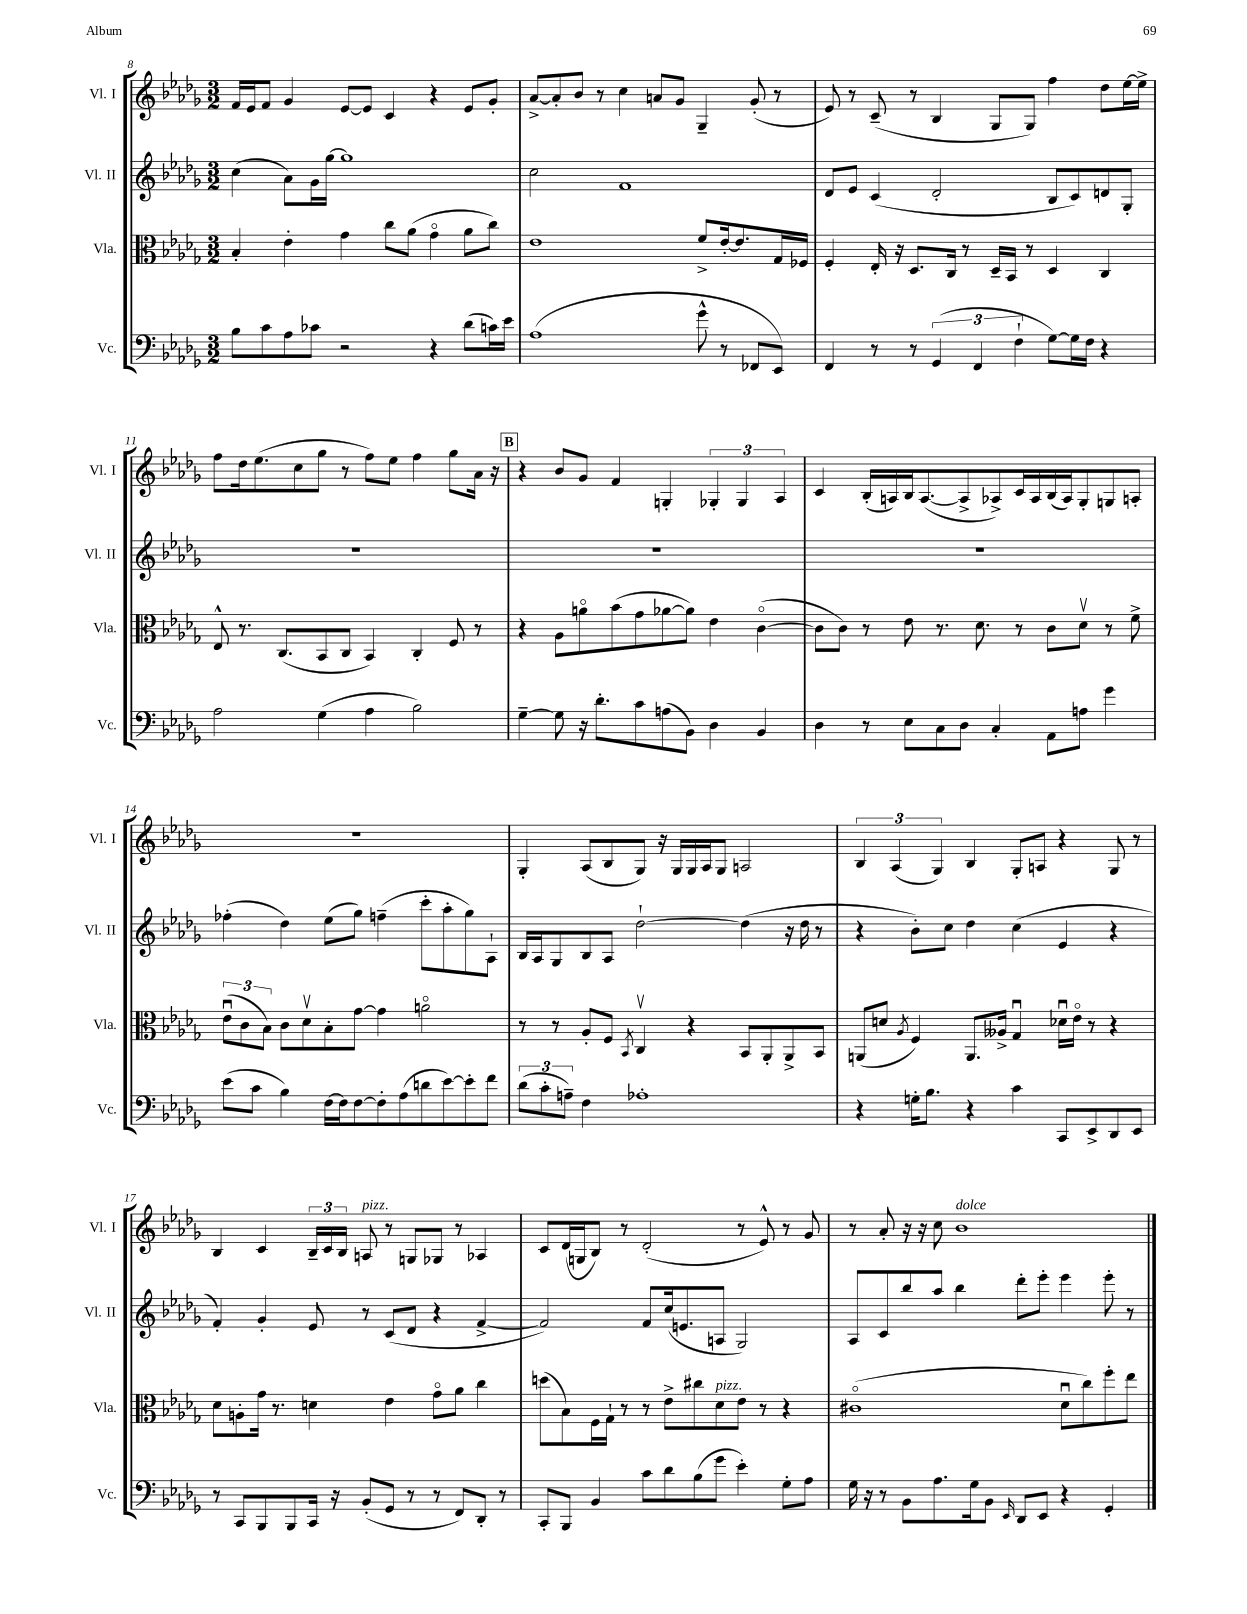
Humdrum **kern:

**kern	**kern	**kern	**kern
*staff4	*staff3	*staff2	*staff1
*clefF4	*clefC3	*clefG2	*clefG2
*k[b-e-a-d-g-]	*k[b-e-a-d-g-]	*k[b-e-a-d-g-]	*k[b-e-a-d-g-]
*M3/2	*M3/2	*M3/2	*M3/2
8B-	4B-'	(4cc	16f
.	.	.	16e-
8c	.	.	8f
8A-	4e-'	8a-)	4g-
8c-	.	16g-	.
.	.	[16gg-	.
2r	4g-	1gg-]	[8e-
.	.	.	8e-]
.	8cc	.	4c
.	(8a-	.	.
4r	4g-o	.	4r
(8d-	8a-	.	8e-
16c)	8cc)	.	8g-'
16e-	.	.	.
=	=	=	=
(1A-	1e-	2cc	[8a-^
.	.	.	8a-']
.	.	.	8b-
.	.	.	8r
.	.	1f	4cc
.	.	.	8a
.	.	.	8g-
8g-^^	8f^	.	4G-~
8r	[16e-'	.	.
.	8.e-]	.	.
8FF-	.	.	(8g-'
8EE-)	16G-	.	8r
.	16F-	.	.
=	=	=	=
4FF	4F'	8d-	8e-)
.	.	8e-	8r
8r	16E-'	(4c	(8c~
.	16r	.	.
8r	8.D-	.	8r
(6GG-	.	2d-'	4B-
.	16C	.	.
.	8r	.	.
6FF	.	.	.
.	16D-~	.	8G-
.	16BB-	.	.
6F`	.	.	.
.	8r	.	8G-)
[8G-)	4D-	8B-	4ff
16G-]	.	8c)	.
16F	.	.	.
4r	4C	8d	8dd-
.	.	8G-'	[16ee-
.	.	.	16ee-^]
=	=	=	=
2A-	8E-^^	1.r	8ff
.	8.r	.	16dd-
.	.	.	(8.ee-
.	(8.C	.	.
.	.	.	8cc
(4G-	8BB-	.	8gg-
.	8C	.	8r
4A-	4BB-)	.	8ff)
.	.	.	8ee-
2B-)	4C'	.	4ff
.	8F	.	8gg-
.	8r	.	16a-
.	.	.	16r
=	=	=	=
[4G-~	4r	1.r	4r
8G-]	8A-	.	8b-
16r	8ao	.	8g-
8.d-'	.	.	.
.	(8b-	.	4f
8c	8g-	.	.
(8A	[8a-	.	4G'
8BB-)	8a-])	.	.
4D-	4e-	.	6G-'
.	.	.	6G-
4BB-	([4co	.	.
.	.	.	6A-
=	=	=	=
4D-	8c]	1.r	4c
.	8c)	.	.
8r	8r	.	(16B-'
.	.	.	16A)
8E-	8e-	.	16B-
.	.	.	([8.A
8C	8.r	.	.
8D-	.	.	8A^]
.	8.d-	.	.
4C'	.	.	8A-^)
.	8r	.	16c
.	.	.	16A-
8AA-	8c	.	(16B-
.	.	.	16A-)
8A	8d-v	.	8G-'
4g-	8r	.	8G
.	8f^	.	8A'
=	=	=	=
(8e-	(12e-u	(4ff-'	1.r
.	12c	.	.
8c	.	.	.
.	12B-)	.	.
4B-)	8c	4dd-)	.
.	8d-v	.	.
[16F	8B-'	(8ee-	.
16F]	.	.	.
[8F	[8g-	8gg-)	.
8F']	4g-]	(4ff~	.
(8A-	.	.	.
8d	2ao	8ccc'	.
[8e-)	.	8aa-'	.
8e-']	.	8gg-)	.
8f	.	8A-`	.
=	=	=	=
(12d-	8r	16B-	4G-'
.	.	16A-	.
12c'	.	.	.
.	8r	8G-	.
12A~)	.	.	.
4F	8A-'	8B-	(8A-
.	8F	8A-	8B-
.	8qBB-	.	.
1A-'	4Cv	[2dd-`	8G-)
.	.	.	16r
.	.	.	16G-
.	4r	.	16G-
.	.	.	16A-
.	.	.	8G-
.	8BB-	(4dd-]	2A
.	8AA-'	.	.
.	8AA-^	16r	.
.	.	16dd-	.
.	8BB-	8r	.
=	=	=	=
4r	(8AA	4r	6B-
.	8d	.	.
.	.	.	(6A-
.	8qA-	.	.
16G'	4F)	8b-')	.
8.B-	.	.	.
.	.	.	6G-)
.	.	8cc	.
4r	8.AA	4dd-	4B-
.	16A--^	.	.
4c	4G-u	(4cc	8G-'
.	.	.	8A
8CC	16d-u	4e-	4r
.	16e-o	.	.
8EE-^	8r	.	.
8DD-	4r	4r	8G-
8EE-	.	.	8r
=	=	=	=
8r	8d-	4f')	4B-
8CC	8A'	.	.
8BBB-	16g-	4g-'	4c
.	8.r	.	.
8BBB-	.	.	.
16CC	4d	8e-	24B-~
.	.	.	24c
16r	.	.	.
.	.	.	24B-
(8BB-'	.	8r	8A
8GG-	4e-	(8c	8r
8r	.	8d-	8G
8r	8g-o	4r	8G-
8FF)	8a-	.	8r
8DD-'	4cc	[4f^	4A-
8r	.	.	.
=	=	=	=
8CC'	(8dd	2f])	8c
8BBB-	8B-)	.	(16d-
.	.	.	16G
4BB-	16F	.	8B-)
.	16G-`	.	.
.	8r	.	8r
8c	8r	8f	(2d-'
8d-	8e-^	(16cc	.
.	.	8.e	.
(8B-	8cc#	.	.
8g-	8d-	8A	.
4e-')	8e-	2G-)	8r
.	8r	.	8e-^^)
8G-'	4r	.	8r
8A-	.	.	8g-
=	=	=	=
16G-	(1c#o	8A-	8r
16r	.	.	.
8r	.	8c	8a-'
8BB-	.	8bb-	16r
.	.	.	16r
8.A-	.	8aa-	8cc
.	.	4bb-	1b-
16G-	.	.	.
8BB-	.	.	.
16qqEE-	.	.	.
8DD-	.	8ddd-'	.
8EE-	.	8eee-'	.
4r	8d-u	4eee-	.
.	8cc)	.	.
4GG-'	8ff'	8eee-'	.
.	8ee-	8r	.
==	==	==	==
*-	*-	*-	*-
